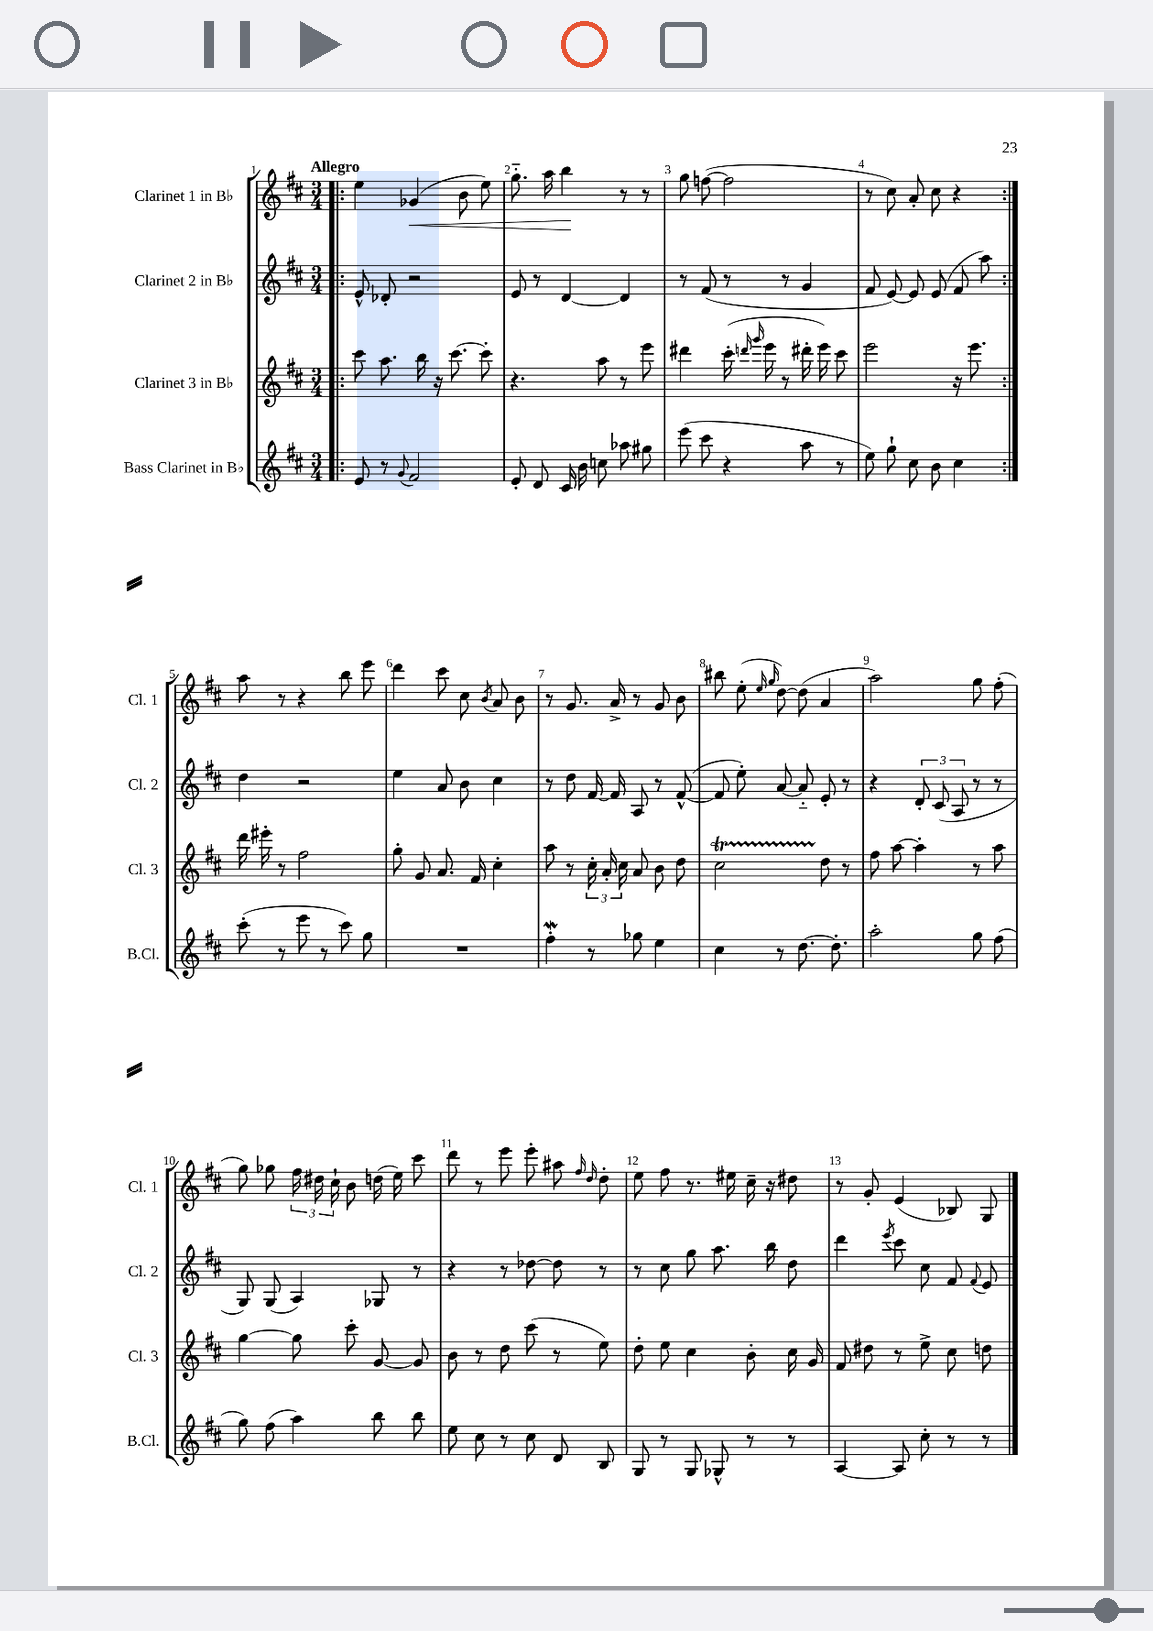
<<
\new StaffGroup <<
\new Staff = "s0" \with { instrumentName = "Clarinet 1 in Bb" shortInstrumentName = "Cl. 1" } {
    \clef treble \key d \major \numericTimeSignature \time 3/4 \tempo "Allegro"
    \autoBeamOff \repeat volta 2 { \bar ".|:" e''4 ges'4\<( b'8 e''8) |
    g''8.-_ a''16 b''4\! r8 r8 |
    g''8 f''8~( f''2 |
    r8 cis''8) a'8-. cis''8 r4 | }
    a''8 r8 r4 b''8 e'''8 |
    d'''4 cis'''8 cis''8 \acciaccatura { b'8 } a'8 b'8 |
    r8 g'8. a'16-> r8 g'8 b'8 |
    bis''8 e''8-.( \grace { e''16 g''16 } d''8~) d''8( a'4 |
    a''2) g''8 fis''8-.( |
    g''8) ges''8 \tuplet 3/2 { fis''16 dis''16 cis''16-! } b'8 d''16( e''16) cis'''8 |
    d'''8 r8 e'''8 e'''8-. ais''8 \grace { fis''16 d''16 } d''8-. |
    e''8 fis''8 r8. eis''16 cis''16-- r16 dis''8 |
    r8 g'8-. e'4( bes8) g8 \bar "|." |
}
\new Staff = "s1" \with { instrumentName = "Clarinet 2 in Bb" shortInstrumentName = "Cl. 2" } {
    \clef treble \key d \major \numericTimeSignature \time 3/4
    \autoBeamOff \repeat volta 2 { \bar ".|:" e'8-^ des'8-. r2 |
    e'8 r8 d'4~ d'4 |
    r8 fis'8( r8 r8 g'4 |
    fis'8 e'8~) e'8 e'8( fis'8 a''8) | }
    d''4 r2 |
    e''4 a'8 b'8 cis''4 |
    r8 d''8 fis'16~ fis'16 a8 r8 fis'8~-^( |
    fis'8 e''8-.) a'8~ a'8-_ e'8-. r8 |
    r4 \tuplet 3/2 { d'8-. cis'8( a8 } r8 r8 |
    g8) g8( a4) ges8 r8 |
    r4 r8 des''8~ des''8 r8 |
    r8 cis''8 g''8 a''8. b''16 d''8 |
    d'''4 \acciaccatura { e'''8 } cis'''8 cis''8 fis'8 \appoggiatura { fis'8 } e'8 \bar "|." |
}
\new Staff = "s2" \with { instrumentName = "Clarinet 3 in Bb" shortInstrumentName = "Cl. 3" } {
    \clef treble \key d \major \numericTimeSignature \time 3/4
    \autoBeamOff \repeat volta 2 { \bar ".|:" cis'''8 a''8. b''16 r16 cis'''8.~ cis'''8-. |
    r4. a''8 r8 e'''8 |
    dis'''4 cis'''16-.( \grace { d'''16 g'''16 } e'''16 r8 dis'''16-. e'''16) cis'''8 |
    e'''2 r16 e'''8. | }
    d'''16 eis'''16-. r8 fis''2 |
    g''8-. g'8 a'8. fis'16 cis''4-. |
    a''8 r8 \tuplet 3/2 { cis''16-. a'16-. cis''16 } a'8 b'8 d''8 |
    cis''2\startTrillSpan d''8\stopTrillSpan r8 |
    fis''8 a''8~ a''4-. r8 a''8 |
    g''4~ g''8 cis'''8-. g'8~ g'8 |
    b'8 r8 d''8 cis'''8( r8 e''8) |
    d''8-. e''8 cis''4 b'8-. cis''16 g'16 |
    fis'8 dis''8 r8 e''8-> cis''8 d''8 \bar "|." |
}
\new Staff = "s3" \with { instrumentName = "Bass Clarinet in Bb" shortInstrumentName = "B.Cl." } {
    \clef treble \key d \major \numericTimeSignature \time 3/4
    \autoBeamOff \repeat volta 2 { \bar ".|:" e'8 r8 \appoggiatura { g'8 } fis'2 |
    e'8-. d'8 cis'16 b'16 c''8 aes''8 gis''8 |
    e'''8( cis'''8 r4 a''8 r8 |
    e''8) g''8-! cis''8 b'8 cis''4 | }
    cis'''8-.( r8 e'''8 r8 cis'''8) g''8 |
    R2. |
    fis''4-.\mordent r8 ges''8 e''4 |
    cis''4 r8 d''8.~ d''8.-. |
    a''2-. g''8 fis''8( |
    g''8) fis''8( a''4) b''8 b''8 |
    e''8 cis''8 r8 cis''8 d'8 b8 |
    g8 r8 g8 ges8-^ r8 r8 |
    a4~ a8 cis''8-. r8 r8 \bar "|." |
}
>>
>>
\layout { \context { \Score \override BarNumber.break-visibility = ##(#f #t #t) barNumberVisibility = #all-bar-numbers-visible } }
